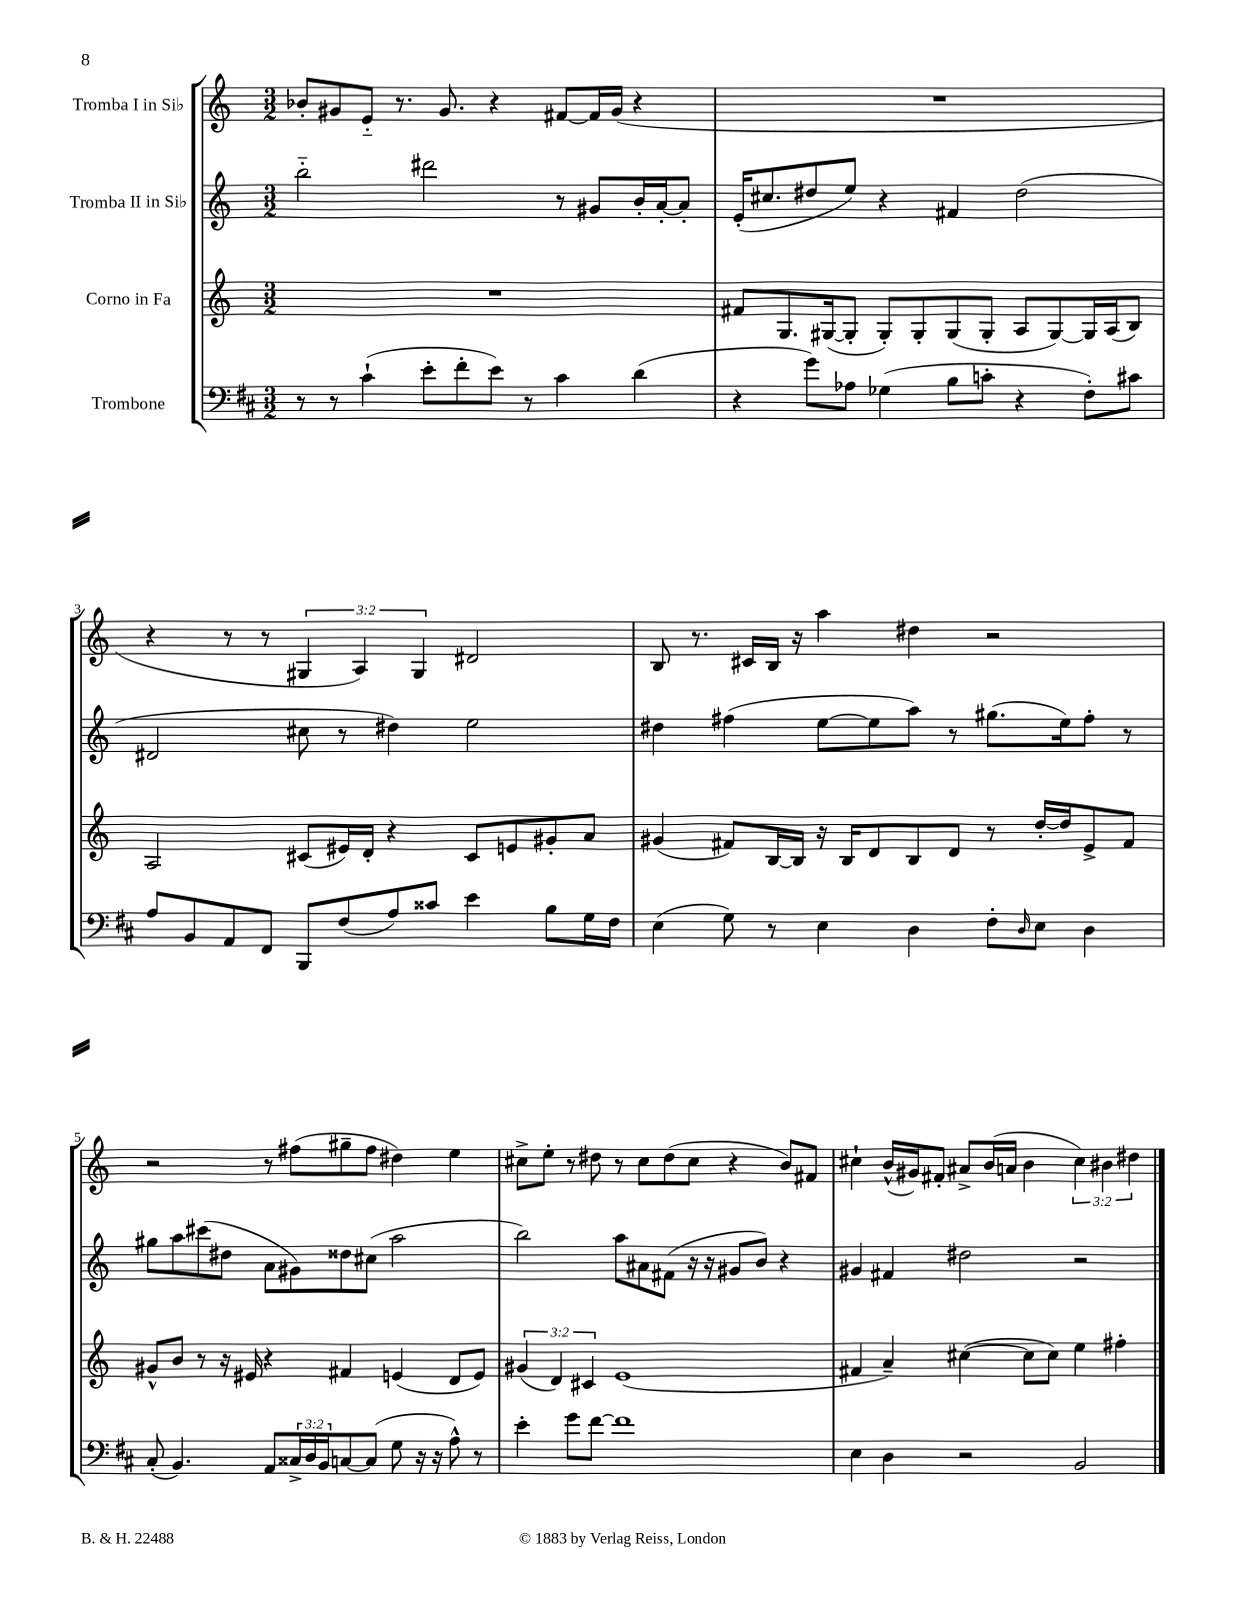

**kern	**kern	**kern	**kern
*part4	*part3	*part2	*part1
*staff4	*staff3	*staff2	*staff1
*I"Trombone	*I"Corno in Fa	*I"Tromba II in Si♭	*I"Tromba I in Si♭
*clefF4	*clefG2	*clefG2	*clefG2
*k[f#c#]	*k[]	*k[]	*k[]
*M3/2	*M3/2	*M3/2	*M3/2
=1	=1	=1	=1
8r	1.r	2bb\	8b-X'/L
8r	.	.	8g#X/
(4c#`\	.	.	8e/J
.	.	.	8.r
8e'\L	.	2ddd#X\	.
.	.	.	8.g#/
8f#'\	.	.	.
8e\J)	.	.	4r
8r	.	.	.
4c#\	.	8r	[8f#X/L
.	.	8g#X/L	16f#/L]
.	.	.	(16g#/JJ
(4d\	.	16b'/L	4r
.	.	[16a'/J	.
.	.	8a'/J]	.
=2	=2	=2	=2
4r	8f#X/L	(16e'/KL	1.r
.	.	8.cc#X/	.
.	8.G/	.	.
8g\L)	.	8dd#X/	.
.	([16G#X/k	.	.
8A-X\J	8G#'/J]	8ee/J)	.
(4G-X\	8G#'/L)	4r	.
.	8G#'/	.	.
8B\L	(8G#/	4f#X/	.
8cn'\J	8G#'/J	.	.
4r	8A/L	(2dd#\	.
.	[8G#/)	.	.
8F#'\L)	16G#/L]	.	.
.	(16A/J	.	.
8c#X\J	8B/J)	.	.
!!LO:LB:g=z
=3	=3	=3	=3
8A/L	2A/	2d#X/	4r
8BB/	.	.	.
8AA/	.	.	8r
8FF#/J	.	.	8r
8BBB/L	(8c#X/L	8cc#X\	6G#X/
(8F#/	16e#X/L)	8r	.
.	.	.	6A/)
.	16d'/JJ	.	.
8A/)	4r	4dd#X\)	.
.	.	.	6G#/
8c##X/J	.	.	.
4e\	8c#/L	2ee\	2d#X/
.	8en/	.	.
8B\L	8g#X'/	.	.
16G\L	8a/J	.	.
16F#\JJ	.	.	.
=4	=4	=4	=4
(4E\	(4g#X/	4dd#X\	8B/
.	.	.	8.r
8G\)	8f#X/L)	(4ff#X\	.
.	.	.	16c#X/LL
8r	[16B/L	.	16B/JJ
.	16B/JJ]	.	16r
4E\	16r	[8ee\L	4aa\
.	16B/KL	.	.
.	8d/	8ee\]	.
4D\	8B/	8aa\J)	4dd#X\
.	8d/J	8r	.
8F#'\L	8r	(8.gg#X\L	2r
16qqD/	.	.	.
8E\J	[16dd'/LL	.	.
.	16dd/J]	16ee\k)	.
4D\	8e^/	8ff#'\J	.
.	8f#/J	8r	.
!!LO:LB:g=z
=5	=5	=5	=5
(8C#'/	8g#X^^/L	8gg#X\L	2r
4.BB/)	8b/J	8aa\	.
.	8r	(8ccc#X\	.
.	16r	8dd#X\J	.
.	16e#X/	.	.
8AA/L	4r	8a\L	8r
24C##X^/L	.	8g#X\)	(8ff#X\L
24D/	.	.	.
24BB/J	.	.	.
[8Cn/	4f#X/	8dd##X\	8gg#X~\
(8C/J]	.	(8cc#X\J	8ff#\J
8G\	(4en/	2aa\	4dd#X\)
16r	.	.	.
16r	.	.	.
8A^^\)	8d/L	.	4ee\
8r	8e/J)	.	.
=6	=6	=6	=6
4e'\	(6g#X/	2bb\)	8cc#X^\L
.	.	.	8ee'\J
.	6d/)	.	.
8g\L	.	.	8r
.	6c#X/	.	.
[8f#\J	.	.	8dd#X\
1f#]	(1e	8aa\L	8r
.	.	8a#X\	8cc#\L
.	.	(8f#X\J	(8dd#\
.	.	16r	8cc#\J
.	.	16r	.
.	.	8g#X/L	4r
.	.	8b/J)	.
.	.	4r	8b/L)
.	.	.	8f#X/J
=7	=7	=7	=7
4E\	4f#X/	4g#X/	4cc#X`\
4D\	4a~/)	4f#X/	(16b^^/LL
.	.	.	16g#X/J)
.	.	.	8f#X'/J
2r	([4cc#X\	2dd#X\	8a#X^/L
.	.	.	(16b/L
.	.	.	16an/JJ
.	8cc#\L]	.	4b\
.	8cc#\J)	.	.
2BB/	4ee\	2r	6cc#\)
.	.	.	6b#X\
.	4ff#X'\	.	.
.	.	.	6dd#X\
==	==	==	==
*-	*-	*-	*-
